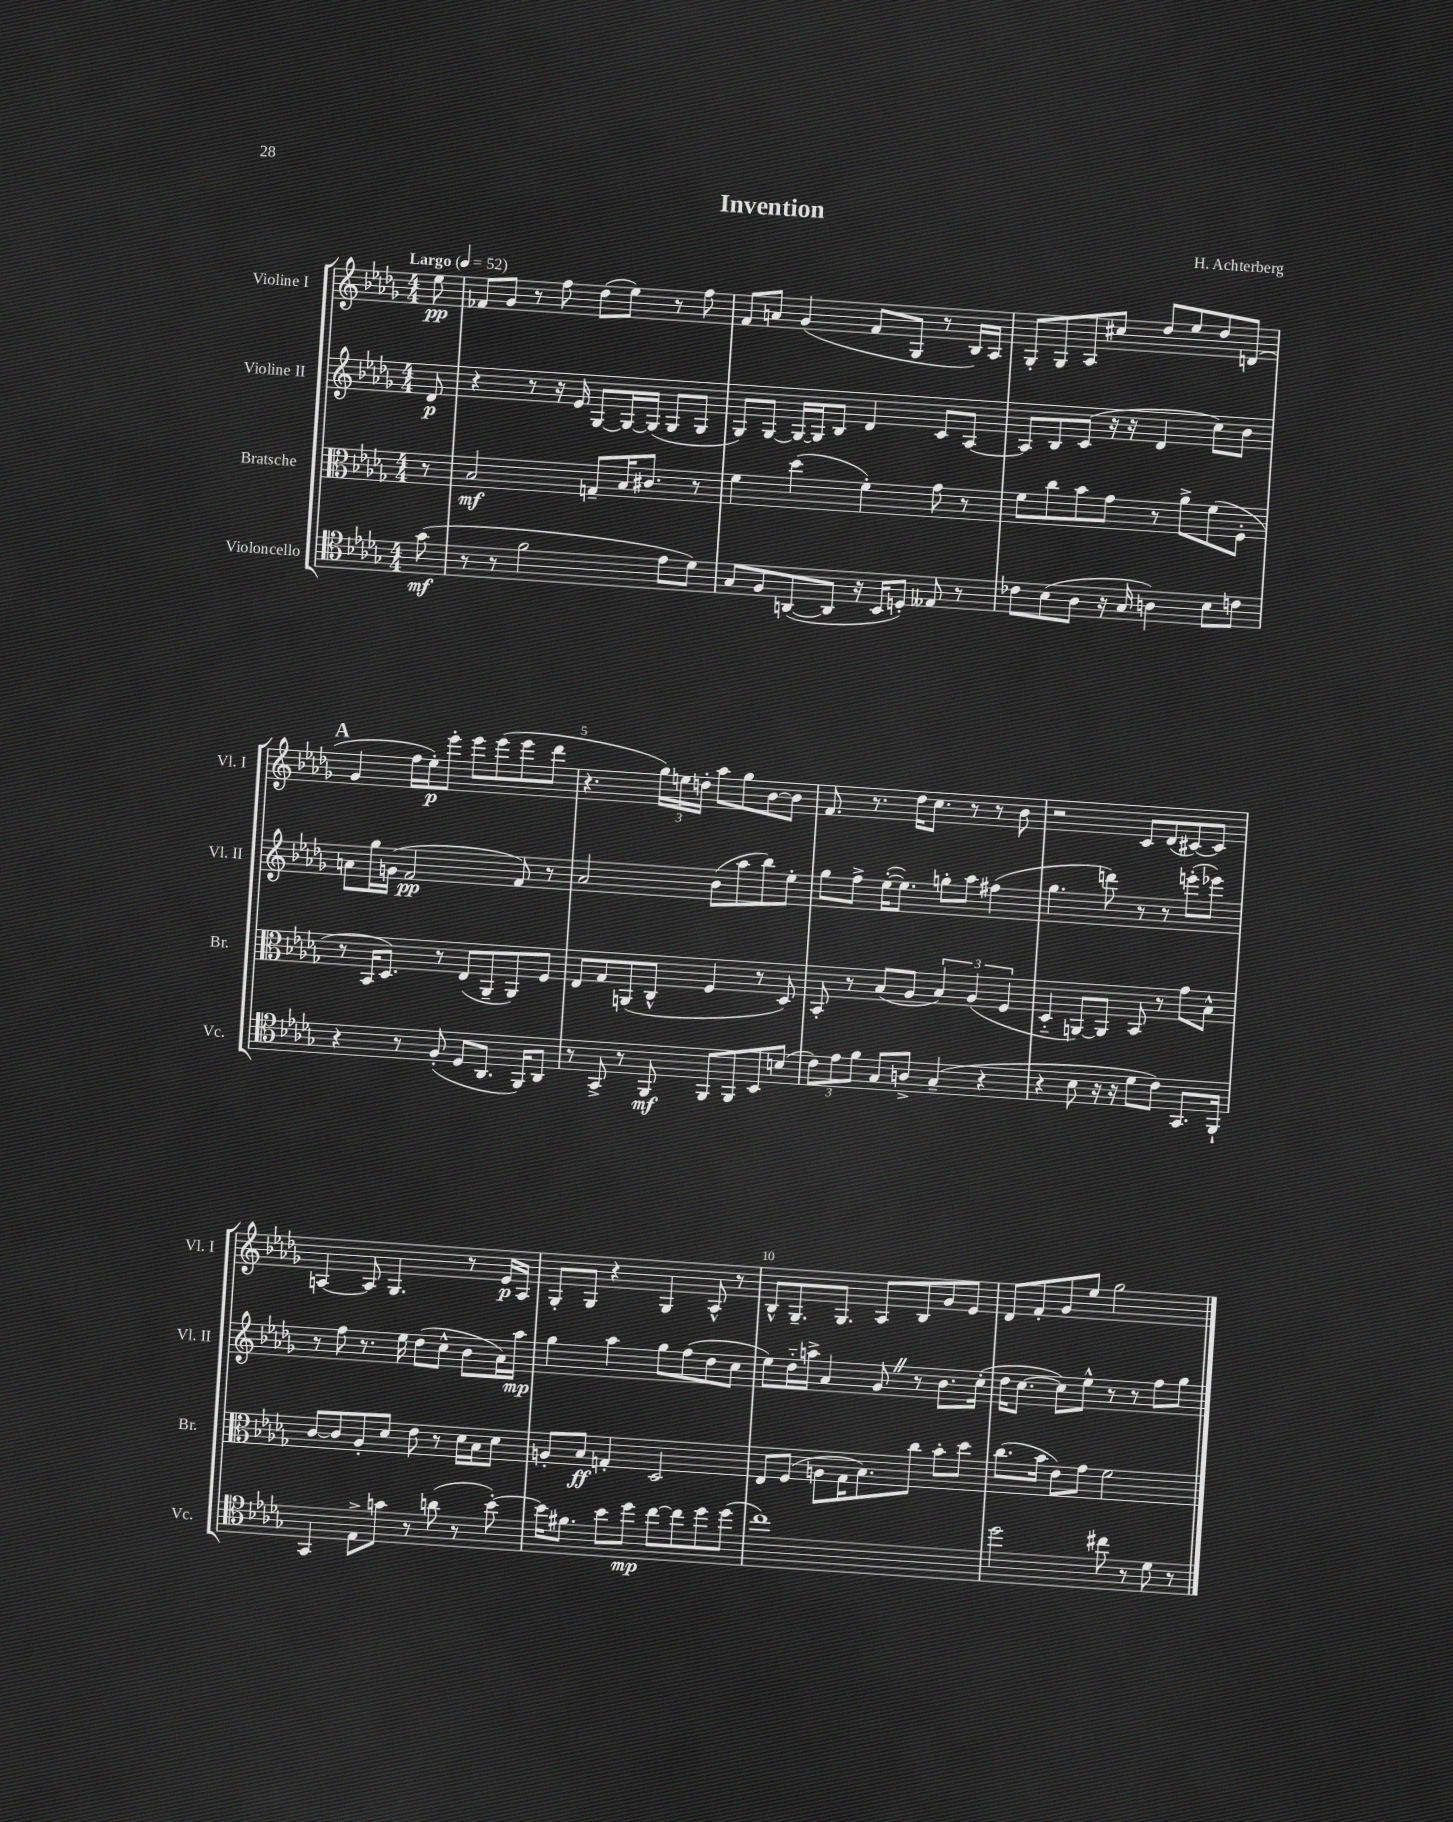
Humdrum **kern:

**kern	**dynam	**kern	**dynam	**kern	**dynam	**kern	**dynam
*part4	*part4	*part3	*part3	*part2	*part2	*part1	*part1
*staff4	*staff4	*staff3	*staff3	*staff2	*staff2	*staff1	*staff1
*I"Violoncello	*	*I"Bratsche	*	*I"Violine II	*	*I"Violine I	*
*I'Vc.	*	*I'Br.	*	*I'Vl. II	*	*I'Vl. I	*
*clefC4	*	*clefC3	*	*clefG2	*	*clefG2	*
*k[b-e-a-d-g-]	*	*k[b-e-a-d-g-]	*	*k[b-e-a-d-g-]	*	*k[b-e-a-d-g-]	*
*M4/4	*	*M4/4	*	*M4/4	*	*M4/4	*
*MM52	*	*MM52	*	*MM52	*	*MM52	*
=	=	=	=	=	=	=	=
!	!	!	!	!	!	!LO:TX:a:B:t=Largo	!
(8g-\	mf	8r	.	8d-/	p	8ee-\	pp
=1	=1	=1	=1	=1	=1	=1	=1
8r	.	2B-/	mf	4r	.	8f-X/L	.
8r	.	.	.	.	.	8g-/J	.
2f\	.	.	.	8r	.	8r	.
.	.	.	.	16r	.	8ff\	.
.	.	.	.	16e-/	.	.	.
.	.	8Gn~/L	.	[8G-/L	.	(8dd-\L	.
.	.	16B-/K	.	16G-/L_	.	8ee-\J)	.
.	.	8.c#X/J	.	(16G-/JJ]	.	.	.
8e-\L	.	.	.	8G-/L	.	8r	.
8d-\J)	.	8r	.	8G-/J	.	8ff\	.
=2	=2	=2	=2	=2	=2	=2	=2
8G-/L	.	4f\	.	8G-/L)	.	8f/L	.
8F/	.	.	.	[8G-/J	.	8an/J	.
([8AAn/	.	(4dd-\	.	16G-/LL_	.	(4g-/	.
.	.	.	.	16G-/J]	.	.	.
8AA/J]	.	.	.	8B-/J	.	.	.
16r	.	4f'\)	.	4d-/	.	8f/L	.
16BB-/KL	.	.	.	.	.	.	.
8Dn'/J)	.	.	.	.	.	8G-/J	.
8E--X/	.	8g-\	.	8c/L	.	8r	.
8r	.	8r	.	[8A-/J	.	16B-/LL)	.
.	.	.	.	.	.	16A-/JJ	.
=3	=3	=3	=3	=3	=3	=3	=3
8c-X\L	.	8f\L	.	8A-/L]	.	8G-'/L	.
(8B-\	.	8cc\	.	8B-/	.	8G-/	.
8A-\J	.	8b-\	.	(8c/J	.	8A-/	.
16r	.	8g-\J	.	16r	.	8cc#X/J	.
16G-/	.	.	.	16r	.	.	.
4An\)	.	8r	.	4d-/	.	8dd-/L	.
.	.	8a-^\L	.	.	.	8ee-/	.
8B-\L	.	(8f\	.	8cc\L)	.	8dd-/	.
8cn\J	.	8F'\J	.	8b-\J	.	(8dn/J	.
!!LO:LB:g=z
!!LO:REH:place=s1:t=A
=4	=4	=4	=4	=4	=4	=4	=4
4r	.	8r	.	8an\L	.	4g-/	.
.	.	16BB-/KL	.	16gg-\L	.	.	.
.	.	8.D-/J)	.	(16gn\JJ	.	.	.
8r	.	.	.	2f/	pp	16ff\LL	.
.	.	.	.	.	.	16ee-'\J)	p
(8F'/	.	8r	.	.	.	8eee-'\J	.
8D-/L	.	(8E-/L	.	.	.	8eee-\L	.
8.AA-/J	.	8AA-~/	.	.	.	(8eee-\	.
.	.	8AA-/)	.	8f/)	.	8eee-\	.
16FF/KL)	.	.	.	.	.	.	.
8AA-/J	.	8F/J	.	8r	.	8ddd-\J	.
=5	=5	=5	=5	=5	=5	=5	=5
8r	.	8E-/L	.	2a-/	.	4.r	.
8GG-^/	.	8G-/	.	.	.	.	.
8r	.	(8AAn/	.	.	.	.	.
8FF/	mf	8C^^/J	.	.	.	24gg-\LL)	.
.	.	.	.	.	.	24een\	.
.	.	.	.	.	.	24ddn'\JJ	.
8FF/L	.	4F/	.	(8b-\L	.	8aa-\L	.
8FF/	.	.	.	8aa-\	.	8gg-\	.
8BB-/	.	8r	.	8bb-\)	.	[8b-\	.
(8Bn/J	.	8D-/)	.	8ee-'\J	.	8b-\J]	.
=6	=6	=6	=6	=6	=6	=6	=6
12c\L)	.	8BB-'/	.	8gg-\L	.	8.f/	.
12e-\	.	.	.	.	.	.	.
.	.	8r	.	8ff^\J	.	.	.
12f\J	.	.	.	.	.	.	.
.	.	.	.	.	.	8.r	.
8G-/L	.	(8B-/L	.	([16ee-'\KL	.	.	.
.	.	.	.	8.ee-\J])	.	.	.
8An^/J	.	8A-/J	.	.	.	16dd-\KL	.
.	.	.	.	.	.	8.cc\J	.
(4G-~/	.	6B-/)	.	8ggn'\L	.	.	.
.	.	.	.	8aa-\J	.	8r	.
.	.	(6A-/	.	.	.	.	.
4r	.	.	.	(4ff#X\	.	8r	.
.	.	6F/	.	.	.	.	.
.	.	.	.	.	.	8b-\	.
=7	=7	=7	=7	=7	=7	=7	=7
4r	.	4D-/	.	4.gg-\	.	2r	.
8B-\	.	[8AAn/L)	.	.	.	.	.
16r	.	8AA/J]	.	8dddn\)	.	.	.
16r	.	.	.	.	.	.	.
8d-\L	.	8BB-/	.	8r	.	8c/L	.
8c\J)	.	8r	.	8r	.	(8d-/	.
8.GG-/L	.	8g-\L	.	(8eeen'\L	.	[8c#X/)	.
.	.	8B-^^\J	.	8eee-X\J)	.	8c#/J]	.
16FF`/Jk	.	.	.	.	.	.	.
!!LO:LB:g=z
=8	=8	=8	=8	=8	=8	=8	=8
4GG-/	.	[8c/L	.	8r	.	[4An/	.
.	.	8c/]	.	8ff\	.	.	.
8E-^\L	.	8A-'/	.	8.r	.	8A/]	.
8gn\J	.	8d-/J	.	.	.	4.G-/	.
.	.	.	.	16ee-\	.	.	.
8r	.	8e-\	.	(8dd-\L	.	.	.
(8an\	.	8r	.	8cc^^\J	.	.	.
8r	.	16d-\LL	.	8b-\L	.	8r	.
.	.	16B-\J	.	.	.	.	.
[8b-'\)	.	8d-\J	.	16a-\L)	.	16e-/LL	p
.	.	.	.	16aa-\JJ	mp	16A/JJ	.
=9	=9	=9	=9	=9	=9	=9	=9
16b-\KL]	.	8An'/L	.	4gg-\	.	8G-'/L	.
8.f#X\J	.	.	.	.	.	.	.
.	.	8B-/J	ff	.	.	8G-/J	.
8b-\L	.	4Gn'/	.	4aa-\	.	4r	.
8dd-\J	mp	.	.	.	.	.	.
[8cc\L	.	2D-/	.	8gg-\L	.	4G-/	.
8cc\]	.	.	.	(8ff\	.	.	.
8dd-\	.	.	.	8dd-\	.	8A-^^/	.
(8dd-\J	.	.	.	8cc\J	.	8r	.
=10	=10	=10	=10	=10	=10	=10	=10
1cc)	.	8E-/L	.	8ee-\L)	.	8B-^^/L	.
.	.	(8F/J	.	16dd-\L	.	8.G-~/	.
.	.	.	.	16aan^\JJ	.	.	.
.	.	8An\L	.	4a-/	.	.	.
.	.	.	.	.	.	8.G-/J	.
.	.	16G-\K	.	.	.	.	.
.	.	8.B-\)	.	.	.	.	.
.	.	.	.	8g-Z/	.	8A-/L	.
.	.	8cc\J	.	8r	.	8B-/	.
.	.	8b-'\L	.	8.b-\L	.	8g-/	.
.	.	8dd-\J	.	.	.	8e-/J	.
.	.	.	.	(16cc'\Jk	.	.	.
=11	=11	=11	=11	=11	=11	=11	=11
2dd-\	.	(8.cc\L	.	16dd-\KL	.	8d-/L	.
.	.	.	.	[8.cc\J	.	.	.
.	.	.	.	.	.	8f'/	.
.	.	16b-\Jk	.	.	.	.	.
.	.	8e-\L)	.	8cc\L])	.	8g-/	.
.	.	8g-\J	.	8ee-^^\J	.	8ee-/J	.
8cc#X\	.	2f\	.	8r	.	2gg-\	.
8r	.	.	.	8r	.	.	.
8d-\	.	.	.	8ff\L	.	.	.
8r	.	.	.	8gg-\J	.	.	.
==	==	==	==	==	==	==	==
*-	*-	*-	*-	*-	*-	*-	*-
